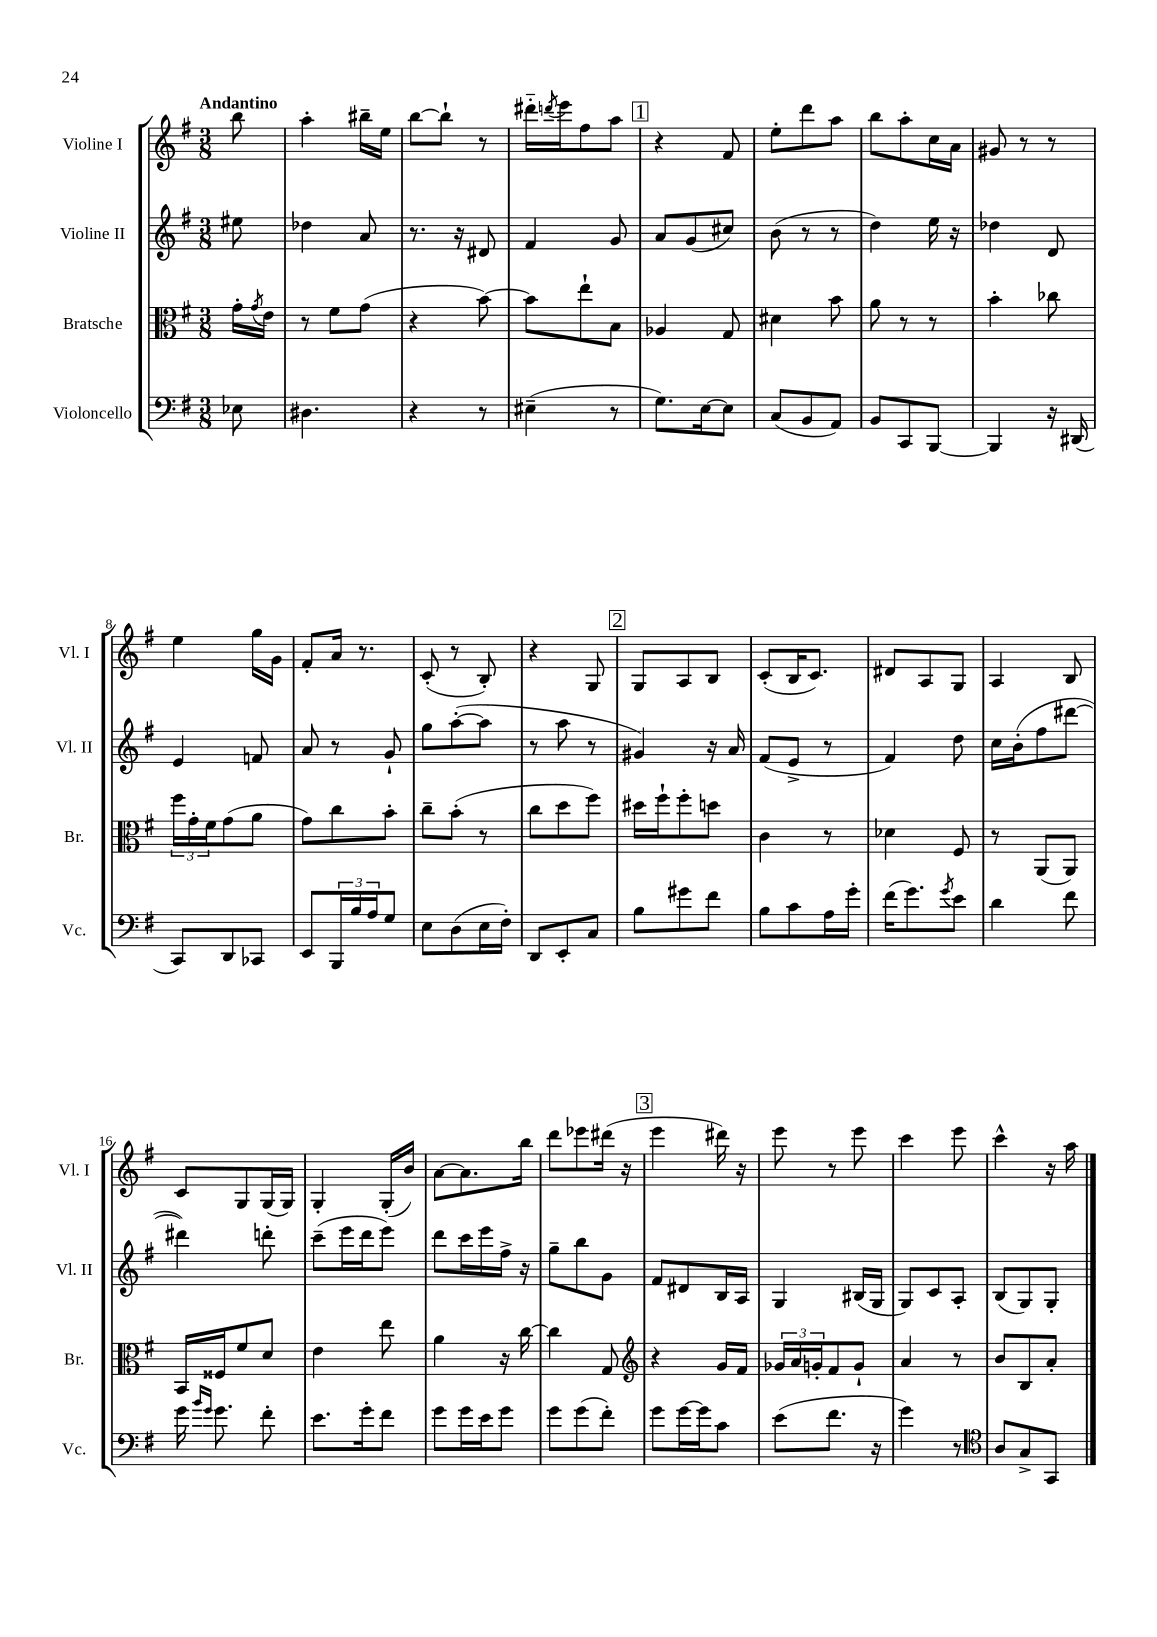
<<
\new StaffGroup <<
\new Staff = "s0" \with { instrumentName = "Violine I" shortInstrumentName = "Vl. I" } {
    \clef treble \key g \major \numericTimeSignature \time 3/8 \partial 8 \tempo "Andantino"
    b''8 |
    a''4-. bis''16-- e''16 |
    b''8~ b''8-! r8 |
    dis'''16-_ \acciaccatura { d'''8 } e'''16 fis''8 a''8 |
    \mark \markup { \box "1" } r4 fis'8 |
    e''8-. d'''8 a''8 |
    b''8 a''8-. c''16 a'16 |
    gis'8 r8 r8 |
    e''4 g''16 g'16 |
    fis'8-. a'16 r8. |
    c'8-.( r8 b8-.) |
    r4 g8 |
    \mark \markup { \box "2" } g8 a8 b8 |
    c'8-.( b16 c'8.) |
    dis'8 a8 g8 |
    a4 b8 |
    c'8 g8 g16( g16) |
    g4-. g16-.( b'16) |
    a'8~ a'8. b''16 |
    d'''8 ees'''8 dis'''16( r16 |
    \mark \markup { \box "3" } e'''4 dis'''16) r16 |
    e'''8 r8 e'''8 |
    c'''4 e'''8 |
    c'''4-^ r16 a''16 \bar "|." |
}
\new Staff = "s1" \with { instrumentName = "Violine II" shortInstrumentName = "Vl. II" } {
    \clef treble \key g \major \numericTimeSignature \time 3/8 \partial 8
    eis''8 |
    des''4 a'8 |
    r8. r16 dis'8 |
    fis'4 g'8 |
    \mark \markup { \box "1" } a'8 g'8( cis''8) |
    b'8( r8 r8 |
    d''4) e''16 r16 |
    des''4 d'8 |
    e'4 f'8 |
    a'8 r8 g'8-! |
    g''8 a''8~-.( a''8 |
    r8 a''8 r8 |
    \mark \markup { \box "2" } gis'4) r16 a'16 |
    fis'8( e'8-> r8 |
    fis'4) d''8 |
    c''16 b'16-.( fis''8 dis'''8~ |
    dis'''4) d'''8-. |
    c'''8--( e'''16 d'''16 e'''8) |
    d'''8 c'''16 e'''16 fis''16-> r16 |
    g''8-- b''8 g'8 |
    \mark \markup { \box "3" } fis'8 dis'8 b16 a16 |
    g4 bis16( g16 |
    g8) c'8 a8-. |
    b8( g8) g8-. \bar "|." |
}
\new Staff = "s2" \with { instrumentName = "Bratsche" shortInstrumentName = "Br." } {
    \clef alto \key g \major \numericTimeSignature \time 3/8 \partial 8
    g'16-. \acciaccatura { g'8 } e'16 |
    r8 fis'8 g'8( |
    r4 b'8~) |
    b'8 e''8-! b8 |
    \mark \markup { \box "1" } aes4 g8 |
    dis'4 b'8 |
    a'8 r8 r8 |
    b'4-. ces''8 |
    \tuplet 3/2 { fis''16 g'16-. fis'16 } g'8( a'8 |
    g'8) c''8 b'8-. |
    c''8-- b'8-.( r8 |
    c''8 d''8 fis''8) |
    \mark \markup { \box "2" } dis''16 fis''16-! fis''8-. d''8 |
    c'4 r8 |
    des'4 fis8 |
    r8 a,8( a,8) |
    b,16 fisis16 fis'8 d'8 |
    e'4 e''8 |
    a'4 r16 c''16~ |
    c''4 g8 |
    \mark \markup { \box "3" } \clef treble r4 g'16 fis'16 |
    \tuplet 3/2 { ges'16 a'16 g'16-. } fis'8 g'8-! |
    a'4 r8 |
    b'8 b8 a'8-. \bar "|." |
}
\new Staff = "s3" \with { instrumentName = "Violoncello" shortInstrumentName = "Vc." } {
    \clef bass \key g \major \numericTimeSignature \time 3/8 \partial 8
    ees8 |
    dis4. |
    r4 r8 |
    eis4--( r8 |
    \mark \markup { \box "1" } g8.) e16~ e8 |
    c8( b,8 a,8) |
    b,8 c,8 b,,8~ |
    b,,4 r16 dis,16( |
    c,8) d,8 ces,8 |
    e,8 \tuplet 3/2 { b,,16 b16 a16 } g8 |
    e8 d8( e16 fis16-.) |
    d,8 e,8-. c8 |
    \mark \markup { \box "2" } b8 gis'8 fis'8 |
    b8 c'8 a16 g'16-. |
    fis'16( g'8.) \acciaccatura { g'8 } e'8 |
    d'4 fis'8 |
    g'16 \grace { b'16 g'16 } g'8. fis'8-. |
    e'8. g'16-. fis'8 |
    g'8 g'16 e'16 g'8 |
    g'8 g'8( fis'8-.) |
    \mark \markup { \box "3" } g'8 g'16~ g'16 c'8 |
    e'8( fis'8. r16 |
    g'4) r8 |
    \clef tenor a8 g8-> g,8 \bar "|." |
}
>>
>>
